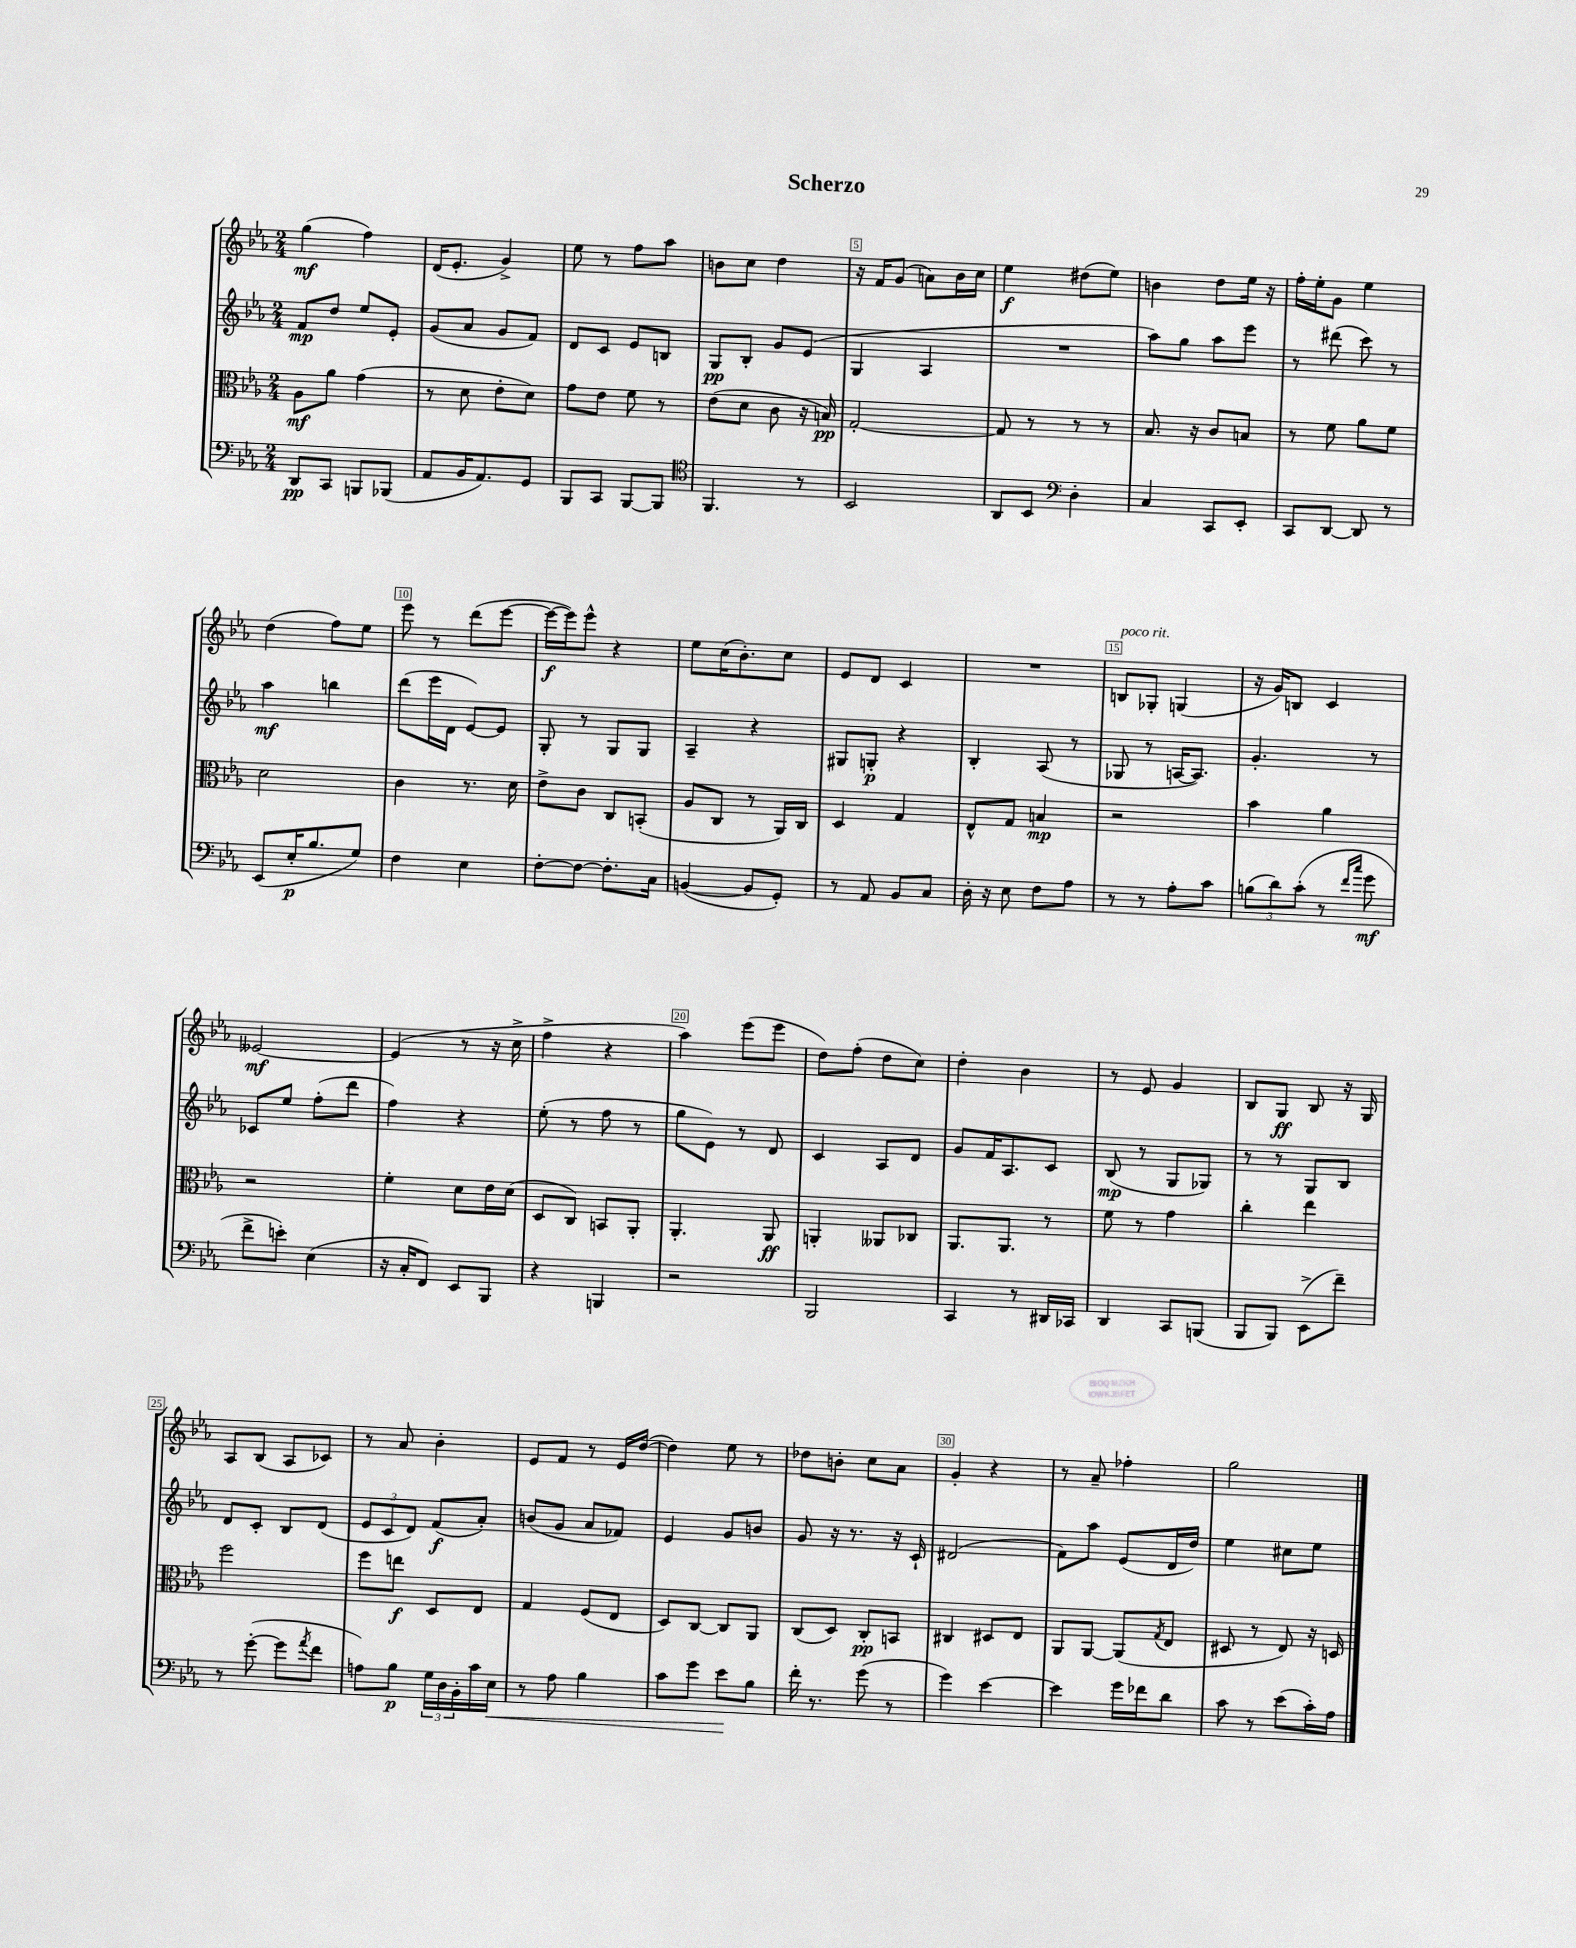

**kern	**dynam	**kern	**dynam	**kern	**dynam	**kern	**dynam
*part4	*part4	*part3	*part3	*part2	*part2	*part1	*part1
*staff4	*staff4	*staff3	*staff3	*staff2	*staff2	*staff1	*staff1
*clefF4	*	*clefC3	*	*clefG2	*	*clefG2	*
*k[b-e-a-]	*	*k[b-e-a-]	*	*k[b-e-a-]	*	*k[b-e-a-]	*
*M2/4	*	*M2/4	*	*M2/4	*	*M2/4	*
=1	=1	=1	=1	=1	=1	=1	=1
8DD/L	pp	8A-\L	mf	8f/L	mp	(4gg\	mf
8CC/J	.	8a-\J	.	8dd/J	.	.	.
8BBBn/L	.	(4g\	.	8ee-/L	.	4ff\)	.
(8BBB-X/J	.	.	.	8e-'/J	.	.	.
=2	=2	=2	=2	=2	=2	=2	=2
8AA-/L	.	8r	.	(8g/L	.	(16d/KL	.
.	.	.	.	.	.	8.e-'/J	.
16BB-/K	.	8d\	.	8a-/J	.	.	.
8.AA-/)	.	.	.	.	.	.	.
.	.	8e-'\L	.	8g/L	.	4g^/)	.
8GG/J	.	8d\J)	.	8f/J)	.	.	.
=3	=3	=3	=3	=3	=3	=3	=3
8BBB-/L	.	8g\L	.	8d/L	.	8ee-\	.
8CC/J	.	8e-\J	.	8c/J	.	8r	.
[8BBB-/L	.	8f\	.	8e-/L	.	8ff\L	.
8BBB-/J]	.	8r	.	8Bn/J	.	8aa-\J	.
=4	=4	=4	=4	=4	=4	=4	=4
*clefC4	*	*	*	*	*	*	*
4.FF/	.	(8e-\L	.	8G/L	pp	8bn\L	.
.	.	8d\J	.	8B-'/J	.	8cc\J	.
.	.	8c\	.	8g/L	.	4dd\	.
8r	.	16r	.	(8e-/J	.	.	.
.	.	16Bn/)	pp	.	.	.	.
=5	=5	=5	=5	=5	=5	=5	=5
2BB-/	.	[2G'/	.	4G/	.	16r	.
.	.	.	.	.	.	16f/KL	.
.	.	.	.	.	.	(8g/J	.
.	.	.	.	4A-/	.	8an\L)	.
.	.	.	.	.	.	16b-\L	.
.	.	.	.	.	.	16cc\JJ	.
=6	=6	=6	=6	=6	=6	=6	=6
8AA-/L	.	8G/]	.	2r	.	4ee-\	f
8BB-/J	.	8r	.	.	.	.	.
*clefF4	*	*	*	*	*	*	*
4D'\	.	8r	.	.	.	(8dd#X\L	.
.	.	8r	.	.	.	8ee-\J)	.
=7	=7	=7	=7	=7	=7	=7	=7
4C/	.	8.B-/	.	8aa-\L)	.	4bn\	.
.	.	.	.	8gg\J	.	.	.
.	.	16r	.	.	.	.	.
8CC/L	.	8c/L	.	8aa-\L	.	8dd\L	.
8EE-'/J	.	8Bn/J	.	8eee-\J	.	16ee-\Jk	.
.	.	.	.	.	.	16r	.
=8	=8	=8	=8	=8	=8	=8	=8
8CC/L	.	8r	.	8r	.	16ff'\LL	.
.	.	.	.	.	.	16ee-'\J	.
[8DD/J	.	8f\	.	(8ddd#X\	.	8g\J	.
8DD/]	.	8a-\L	.	8ccc\)	.	4ee-\	.
8r	.	8f\J	.	8r	.	.	.
!!LO:LB:g=z
=9	=9	=9	=9	=9	=9	=9	=9
(8EE-/L	.	2d\	.	4aa-\	mf	(4dd\	.
16E-'/K	p	.	.	.	.	.	.
8.B-/	.	.	.	.	.	.	.
.	.	.	.	4bbn\	.	8ff\L)	.
8G/J)	.	.	.	.	.	8ee-\J	.
=10	=10	=10	=10	=10	=10	=10	=10
4F\	.	4c\	.	(8ddd\L	.	8eee-\	.
.	.	.	.	16eee-\L	.	8r	.
.	.	.	.	16d\JJ	.	.	.
4E-\	.	8.r	.	[8e-/L)	.	(8ddd\L	.
.	.	.	.	8e-/J]	.	[8eee-\J	.
.	.	16d\	.	.	.	.	.
=11	=11	=11	=11	=11	=11	=11	=11
[8F'\L	.	8e-^\L	.	8G'/	.	16eee-\LL_	f
.	.	.	.	.	.	16eee-\J])	.
8F\J_	.	8c\J	.	8r	.	8eee-^^\J	.
8.F'\L]	.	8C/L	.	8G/L	.	4r	.
.	.	(8BBn'/J	.	8G/J	.	.	.
16C\Jk	.	.	.	.	.	.	.
=12	=12	=12	=12	=12	=12	=12	=12
([4BBn/	.	8A-/L	.	4A-~/	.	8ee-\L	.
.	.	8C/J	.	.	.	(16cc\K	.
.	.	.	.	.	.	8.b-'\)	.
8BB/L]	.	8r	.	4r	.	.	.
8GG'/J)	.	16AA-/LL)	.	.	.	8cc\J	.
.	.	16C/JJ	.	.	.	.	.
=13	=13	=13	=13	=13	=13	=13	=13
8r	.	4D/	.	8G#X/L	.	8e-/L	.
8AA-/	.	.	.	8Gn'/J	p	8d/J	.
8BB-/L	.	4G/	.	4r	.	4c/	.
8C/J	.	.	.	.	.	.	.
=14	=14	=14	=14	=14	=14	=14	=14
16D'\	.	8E-^^/L	.	4B-'/	.	2r	.
16r	.	.	.	.	.	.	.
8E-\	.	8G/J	.	.	.	.	.
8F\L	.	4Bn/	mp	(8A-/	.	.	.
8A-\J	.	.	.	8r	.	.	.
=15	=15	=15	=15	=15	=15	=15	=15
!	!	!	!	!	!	!LO:TX:a:i:t=poco rit.	!
8r	.	2r	.	8G-X/	.	8Bn/L	.
8r	.	.	.	8r	.	8G-X'/J	.
8A-'\L	.	.	.	[16An/KL	.	(4Gn/	.
.	.	.	.	8.A/J])	.	.	.
8c\J	.	.	.	.	.	.	.
=16	=16	=16	=16	=16	=16	=16	=16
(12Bn\L	.	4b-\	.	4.g'/	.	16r	.
.	.	.	.	.	.	16g/KL)	.
12d\)	.	.	.	.	.	.	.
.	.	.	.	.	.	8Bn/J	.
(12c'\J	.	.	.	.	.	.	.
8r	.	4a-\	.	.	.	4c/	.
16qqf/LL	.	.	.	.	.	.	.
16qqcc/JJ	.	.	.	.	.	.	.
8g\	mf	.	.	8r	.	.	.
!!LO:LB:g=z
=17	=17	=17	=17	=17	=17	=17	=17
8f^\L	.	2r	.	8c-X/L	.	[2e--X/	mf
8en'\J)	.	.	.	8ee-/J	.	.	.
(4E-\	.	.	.	(8ff'\L	.	.	.
.	.	.	.	8ddd\J	.	.	.
=18	=18	=18	=18	=18	=18	=18	=18
16r	.	4f'\	.	4ff\)	.	(4e--/]	.
16C'/KL	.	.	.	.	.	.	.
8FF/J)	.	.	.	.	.	.	.
8EE-/L	.	8d\L	.	4r	.	8r	.
8BBB-/J	.	16e-\L	.	.	.	16r	.
.	.	(16d\JJ	.	.	.	16cc^\	.
=19	=19	=19	=19	=19	=19	=19	=19
4r	.	8D/L	.	(8ee-'\	.	4ff^\	.
.	.	8C/J)	.	8r	.	.	.
4BBBn/	.	8BBn/L	.	8ff\	.	4r	.
.	.	8AA-'/J	.	8r	.	.	.
=20	=20	=20	=20	=20	=20	=20	=20
2r	.	4.AA-'/	.	8gg\L	.	4aa-\)	.
.	.	.	.	8e-\J)	.	.	.
.	.	.	.	8r	.	(8eee-\L	.
.	.	8AA-/	ff	8d/	.	8eee-\J	.
=21	=21	=21	=21	=21	=21	=21	=21
2BBB-/	.	4AAn'/	.	4c/	.	8dd\L)	.
.	.	.	.	.	.	(8ff'\J	.
.	.	8AA--X/L	.	8A-/L	.	8dd\L	.
.	.	8C-X/J	.	8d/J	.	8cc\J)	.
=22	=22	=22	=22	=22	=22	=22	=22
4CC/	.	8.AA-/L	.	8g/L	.	4dd'\	.
.	.	.	.	16f/K	.	.	.
.	.	8.AA-/J	.	8.A-/	.	.	.
8r	.	.	.	.	.	4b-\	.
16DD#X/LL	.	8r	.	8c/J	.	.	.
16CC-X/JJ	.	.	.	.	.	.	.
=23	=23	=23	=23	=23	=23	=23	=23
4DD/	.	8f\	.	(8B-/	mp	8r	.
.	.	8r	.	8r	.	8e-/	.
8CC/L	.	4g\	.	8G/L	.	4g/	.
(8BBBn/J	.	.	.	8G-X/J)	.	.	.
=24	=24	=24	=24	=24	=24	=24	=24
8BBB-/L	.	4cc'\	.	8r	.	8B-/L	.
8BBB-/J)	.	.	.	8r	.	8G/J	ff
(8EE-^\L	.	4ee-\	.	8G/L	.	8B-/	.
8f~\J)	.	.	.	8B-/J	.	16r	.
.	.	.	.	.	.	16G/	.
!!LO:LB:g=z
=25	=25	=25	=25	=25	=25	=25	=25
8r	.	2ff\	.	8d/L	.	8A-/L	.
([8g'\	.	.	.	8c'/J	.	(8B-/J	.
8g\L]	.	.	.	8B-/L	.	8A-/L	.
8qa-/	.	.	.	.	.	.	.
8f\J	.	.	.	(8d/J	.	8c-X/J)	.
=26	=26	=26	=26	=26	=26	=26	=26
8An\L)	.	8ff\L	.	12e-/L	.	8r	.
.	.	.	.	12c/	.	.	.
8B-\J	p	8een\J	f	.	.	8a-/	.
.	.	.	.	12d/J)	.	.	.
24G\LL	.	8D/L	.	(8f/L	f	4b-'\	.
24D\	.	.	.	.	.	.	.
24BB-'\	.	.	.	.	.	.	.
16c\	.	8E-/J	.	8a-'/J)	.	.	.
!	!LO:HP:b	!	!	!	!	!	!
16E-\JJ	<	.	.	.	.	.	.
=27	=27	=27	=27	=27	=27	=27	=27
8r	.	4G/	.	(8bn/L	.	8e-/L	.
8A-\	.	.	.	8g/J	.	8f/J	.
4B-\	.	(8F/L	.	8a-/L	.	8r	.
.	.	8E-/J	.	8f-X/J)	.	16e-/LL	.
.	.	.	.	.	.	([16dd/JJ	.
=28	=28	=28	=28	=28	=28	=28	=28
8c\L	.	8D/L)	.	4e-/	.	4dd\])	.
8g\J	.	[8C/J	.	.	.	.	.
8e-\L	.	8C/L]	.	8g/L	.	8ee-\	.
8B-\J	[	8AA-/J	.	8bn/J	.	8r	.
=29	=29	=29	=29	=29	=29	=29	=29
16f'\	.	(8C/L	.	8g/	.	8dd-X\L	.
8.r	.	.	.	.	.	.	.
.	.	8D/J)	.	16r	.	8bn'\J	.
.	.	.	.	8.r	.	.	.
(8g\	.	8C'/L	pp	.	.	8cc\L	.
8r	.	8BBn/J	.	16r	.	8a-\J	.
.	.	.	.	16c`/	.	.	.
=30	=30	=30	=30	=30	=30	=30	=30
4g\)	.	4C#X/	.	(2d#X/	.	4g'/	.
[4e-\	.	8D#X/L	.	.	.	4r	.
.	.	8E-/J	.	.	.	.	.
=31	=31	=31	=31	=31	=31	=31	=31
4e-\]	.	8AA-/L	.	8f\L)	.	8r	.
.	.	[8AA-/J	.	8aa-\J	.	8a-~/	.
16g\LL	.	(8AA-/L]	.	(8e-/L	.	4ff-X'\	.
16f-X\J	.	.	.	.	.	.	.
.	.	8qG/	.	.	.	.	.
8d\J	.	8E-/J	.	16d/L	.	.	.
.	.	.	.	16dd/JJ)	.	.	.
=32	=32	=32	=32	=32	=32	=32	=32
8c\	.	8D#X/	.	4ee-\	.	2gg\	.
8r	.	8r	.	.	.	.	.
(8e-\L	.	8E-/)	.	8cc#X\L	.	.	.
16c'\L)	.	16r	.	8ee-\J	.	.	.
16A-\JJ	.	16Dn/	.	.	.	.	.
==	==	==	==	==	==	==	==
*-	*-	*-	*-	*-	*-	*-	*-
